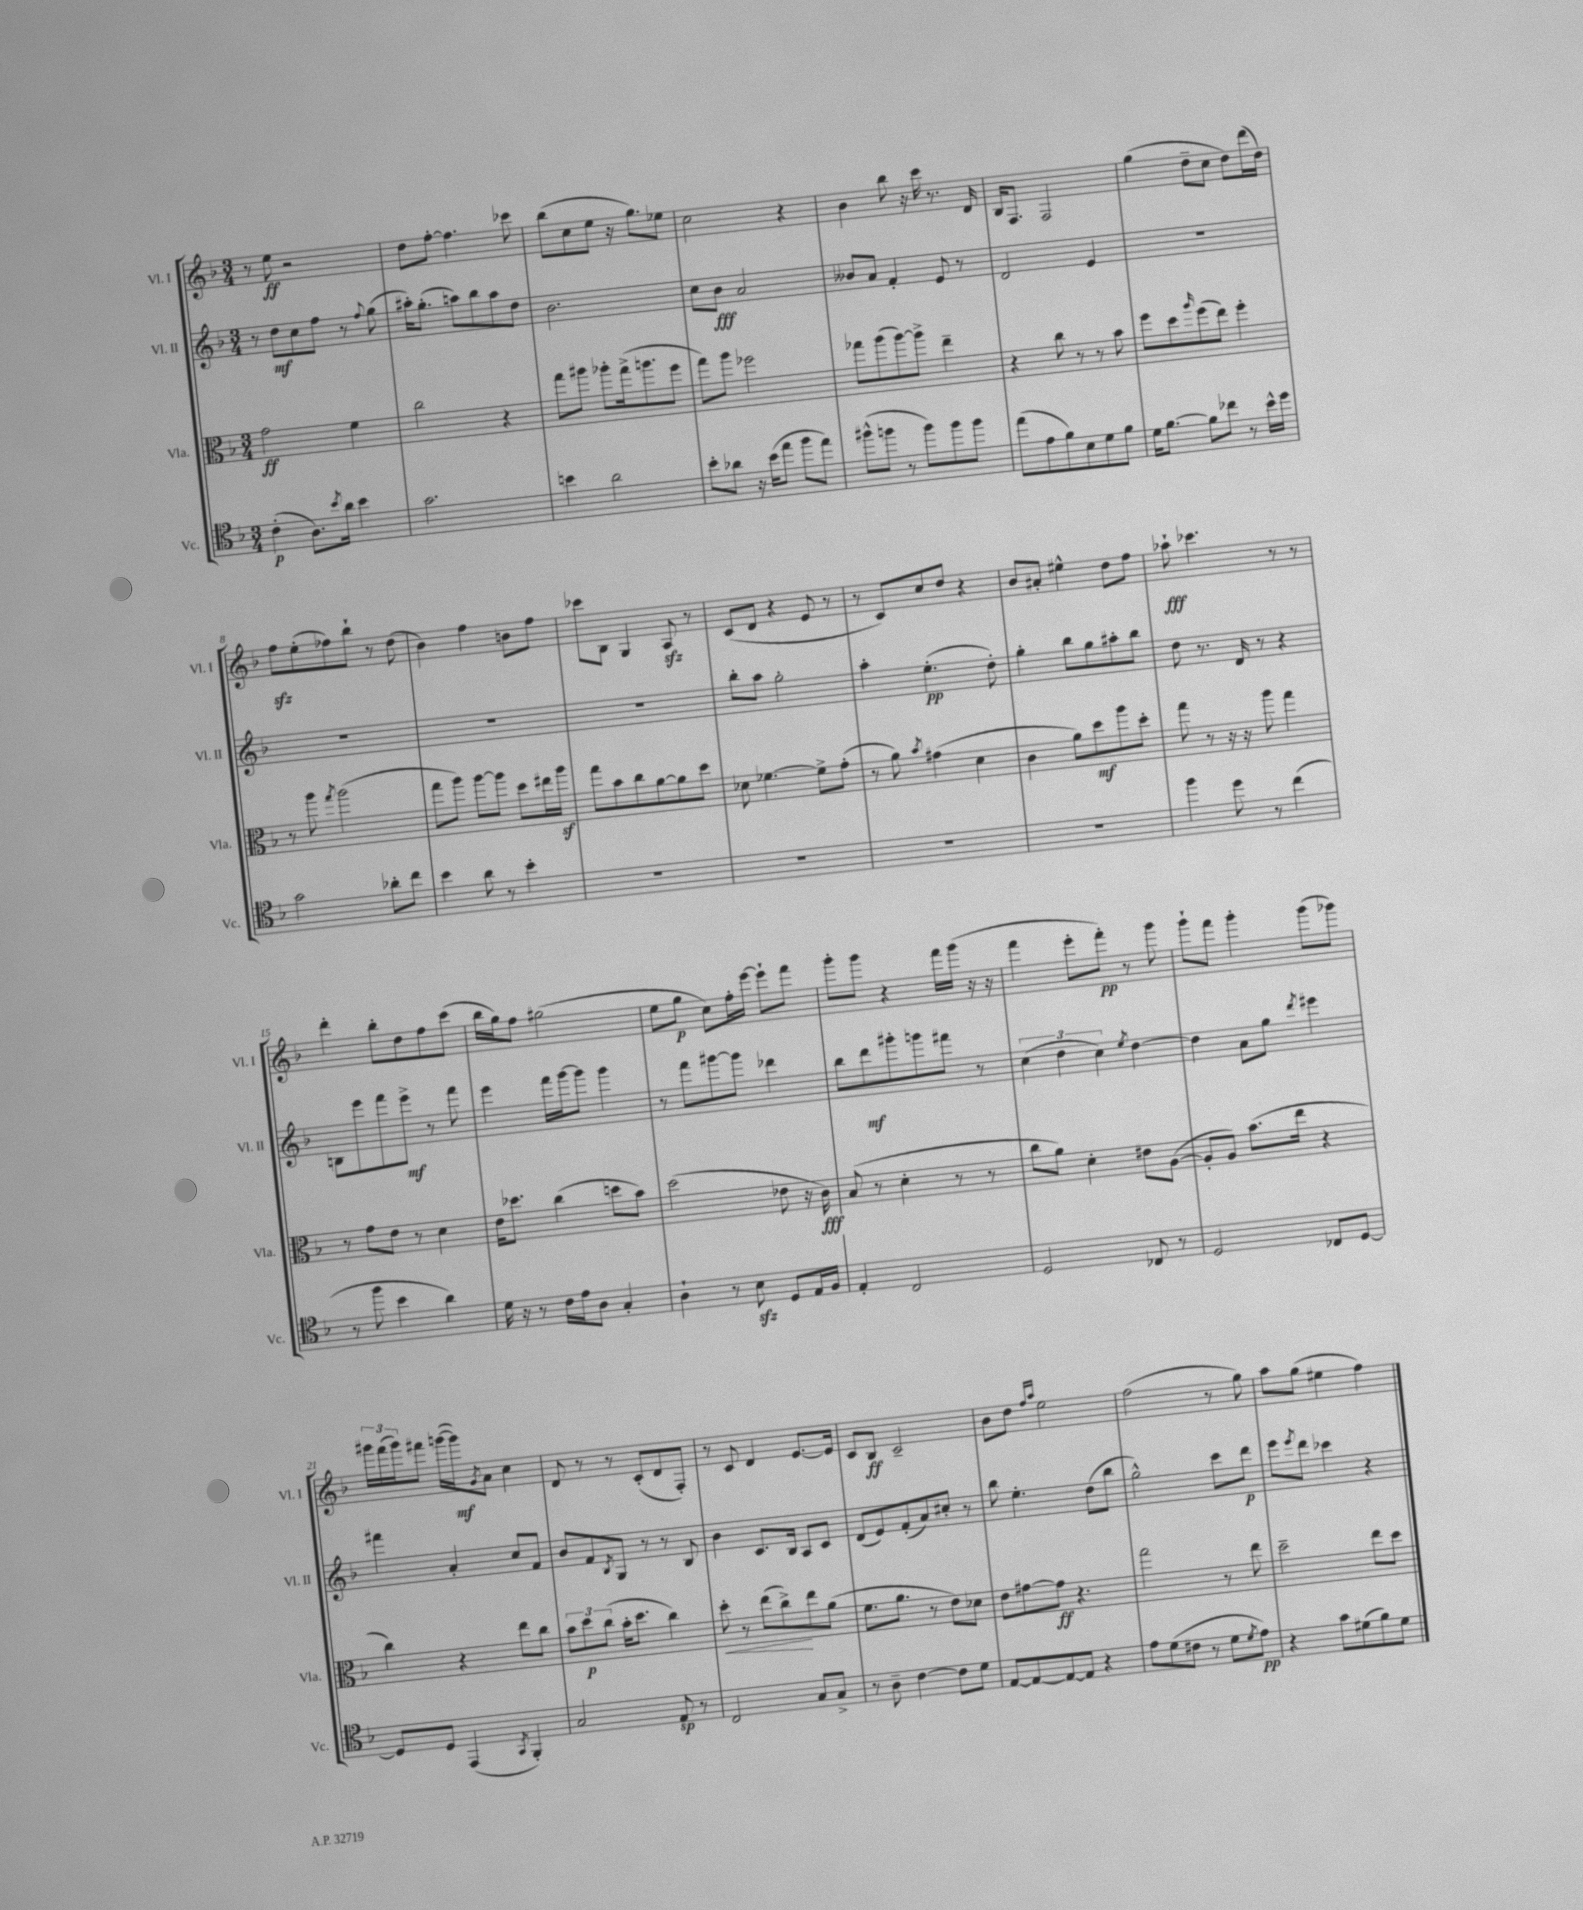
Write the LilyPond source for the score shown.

<<
\new StaffGroup <<
\new Staff = "s0" \with { instrumentName = "Vl. I" shortInstrumentName = "Vl. I" } {
    \clef treble \key f \major \numericTimeSignature \time 3/4
    r8 e''8\ff r2 |
    d''8 f''8~-. f''4. ces'''8 |
    bes''8( c''8 e''8 r16 g''8.) ees''8 |
    c''2 r4 |
    bes'4 bes''8 r16 c'''16 r8. d'16 |
    bes16 f8. f2 |
    g''4( d''8-- c''8 d''8) d'''16( d''16) |
    f''8\sfz e''8-.( fes''8) bes''8-! r8 d''8( |
    bes'4) f''4 b'8 f''8 |
    ces'''8 bes8 g4 a8\sfz r8 |
    c'8( d'8 r4 e'8 r8 |
    r8 c'8) c''8 d''8 r4 |
    bes'8 ais'8-. eis''4-^ d''8 f''8 |
    aes''8-!\fff ces'''4. r8 r8 |
    d'''4-. bes''8-. d''8 f''8 c'''8( |
    bes''16 g''16) f''8 gis''2( |
    e''8 g''8\p c''8) f''16-. e'''16~ e'''8-! f'''8 |
    g'''8-. g'''8 r4 f'''16 g'''16( r16 r16 |
    f'''4 e'''8-. f'''8-.\pp) r8 g'''8 |
    g'''8-! f'''8 g'''4-. g'''8( ges'''8) |
    \tuplet 3/2 { gis'''16 f'''16( gis'''16) } fis'''8 g'''16~( g'''16\mf) \acciaccatura { g'8 } a'8 c''4 |
    d'8 r8 r8 c'8-.( d'8 f8-.) |
    r8 c'8 d'4 e'8.~ e'16 |
    c'8 bes8\ff c'2-- |
    bes'8 d''8 \grace { f''16 a''16 } e''2 |
    f''2( r8 g''8) |
    a''8 g''8( eis''4 f''4) \bar "|." |
}
\new Staff = "s1" \with { instrumentName = "Vl. II" shortInstrumentName = "Vl. II" } {
    \clef treble \key f \major \numericTimeSignature \time 3/4
    r8 d''8\mf c''8 f''8 r8 \appoggiatura { f''8 } g''8( |
    ais''16-.) g''8.-.( a''8) bes''8 a''8 d''8 |
    bes'2. |
    c''8 bes'8\fff a'2 |
    beses'8 a'8 f'4-. e'8 r8 |
    d'2 e'4 |
    R2. |
    R2. |
    R2. |
    R2. |
    bes''8-. a''8 g''2-. |
    a''4-. e''4.-.\pp( d''8-.) |
    g''4-. bes''8 g''8 ais''8-. bes''8 |
    d''8 r8. d'16 r8 r4 |
    b8 e'''8 f'''8 e'''8->\mf r8 f'''8 |
    e'''4 f'''16 g'''16~ g'''8 g'''4 |
    r8 f'''8 gis'''8~ gis'''8 des'''4 |
    bes''8 d'''8\mf gis'''8-. g'''8 fis'''8 r8 |
    \tuplet 3/2 { c''4( d''4 c''4) } \acciaccatura { e''8 } d''4~ |
    d''4 a'8 g''8 \acciaccatura { d'''8 } eis'''4 |
    fis'''4 a'4-. c''8 f'8 |
    bes'8 f'8 \acciaccatura { bes8 } g8 r8 r8 bes8 |
    bes'4 c'8. bes16 a8 c'8 |
    d'8( e'8) f'8-.( a'8) cis''8-. r8 |
    bes''8 e''4.-. d''8( bes''8 |
    g''2-^) c'''8 d'''8\p |
    e'''8 \acciaccatura { e'''8 } d'''8 ces'''4 r4 \bar "|." |
}
\new Staff = "s2" \with { instrumentName = "Vla." shortInstrumentName = "Vla." } {
    \clef alto \key f \major \numericTimeSignature \time 3/4
    g'2\ff f'4 |
    c''2 r4 |
    g''8 ais''8 aes''8-. g''16->( a''8. f''8 |
    g''8) a''8 fes''2 |
    ges''8 a''8( a''8~) a''8-> e''4-- |
    r4 c''8 r8 r8 bes'8 |
    f''8 d''8 \grace { a''16 } f''8( e''8) f''4-. |
    r8 a''8 \acciaccatura { g''8 } a''2( |
    g''8 a''8) a''8~ a''8 d''8 eis''16 a''16\sf |
    g''8 bes'8 c''8 a'8~ a'8 d''8 |
    des'8 fes'4.~ fes'8-> g'8-.( |
    r8 a'8) \acciaccatura { bes'8 } gis'4( d'4 |
    c'4 a'8) d''8\mf a''8 d''8-. |
    g''8 r8 r16 r16 a''8 g''4 |
    r8 g'8 e'8 r8 d'4 |
    e'16 des''8. c''4( d''8 bes'8) |
    d''2( ees'8 r16 c'16\fff) |
    bes8( r8 d'4-. r8 r8 |
    c''8 a'8) d'4-. eis'8 a8~( |
    a8-. a8) bes'8.( e''16 r4 |
    c''4) r4 e''8 c''8 |
    \tuplet 3/2 { bes'8 d''8\p c''8( } bes'16-. d''8. c''4) |
    d''8-.\< r8 e''8( c''8->\!) e''8 a'8( |
    f'8. a'8. r8 e'8) des'8 |
    e'8 gis'8~ gis'8\ff r4. |
    g''2 r8 e''8 |
    d''2-- e''8 d''8 \bar "|." |
}
\new Staff = "s3" \with { instrumentName = "Vc." shortInstrumentName = "Vc." } {
    \clef tenor \key f \major \numericTimeSignature \time 3/4
    c'4-.\p( a8.) \acciaccatura { bes'8 } a'16 bes'4 |
    g'2. |
    b'4 a'2 |
    bes'8-. aes'8 r16 bes'16( e''8 f''8 e''8) |
    fis''8-^( f''8 r8 f''8) f''8 f''8 |
    e''8( e'8 f'8) bes8 d'8 f'8 |
    d'16 f'8.~ f'8 ces''8 r8 bes'16-^ d''16 |
    g'2 aes'8-. c''8 |
    bes'4 a'8 r8 bes'4-. |
    R2. |
    R2. |
    R2. |
    R2. |
    f''4 d''8 r8 c''4( |
    r8 f''8 bes'4 a'4) |
    d'16 r16 r8 c'16 e'16 a8 g4-. |
    a4-! r8 bes8\sfz d8 e16 f16 |
    e4-. c2 |
    d2 ces8 r8 |
    d2 ces8 d8~ |
    d8 d8 e,4( \acciaccatura { g,8 } f,4-.) |
    g2 e8\sp r8 |
    c2 g8 g8-> |
    r8 a8-- c'4~ c'8 d'8 |
    e8~ e8~ e8~ e8 r4 |
    e'8 d'8( cis'8 r8 d'8 \acciaccatura { d'8 } e'8\pp) |
    r4 g'8 dis'8( f'8) dis'8 \bar "|." |
}
>>
>>
